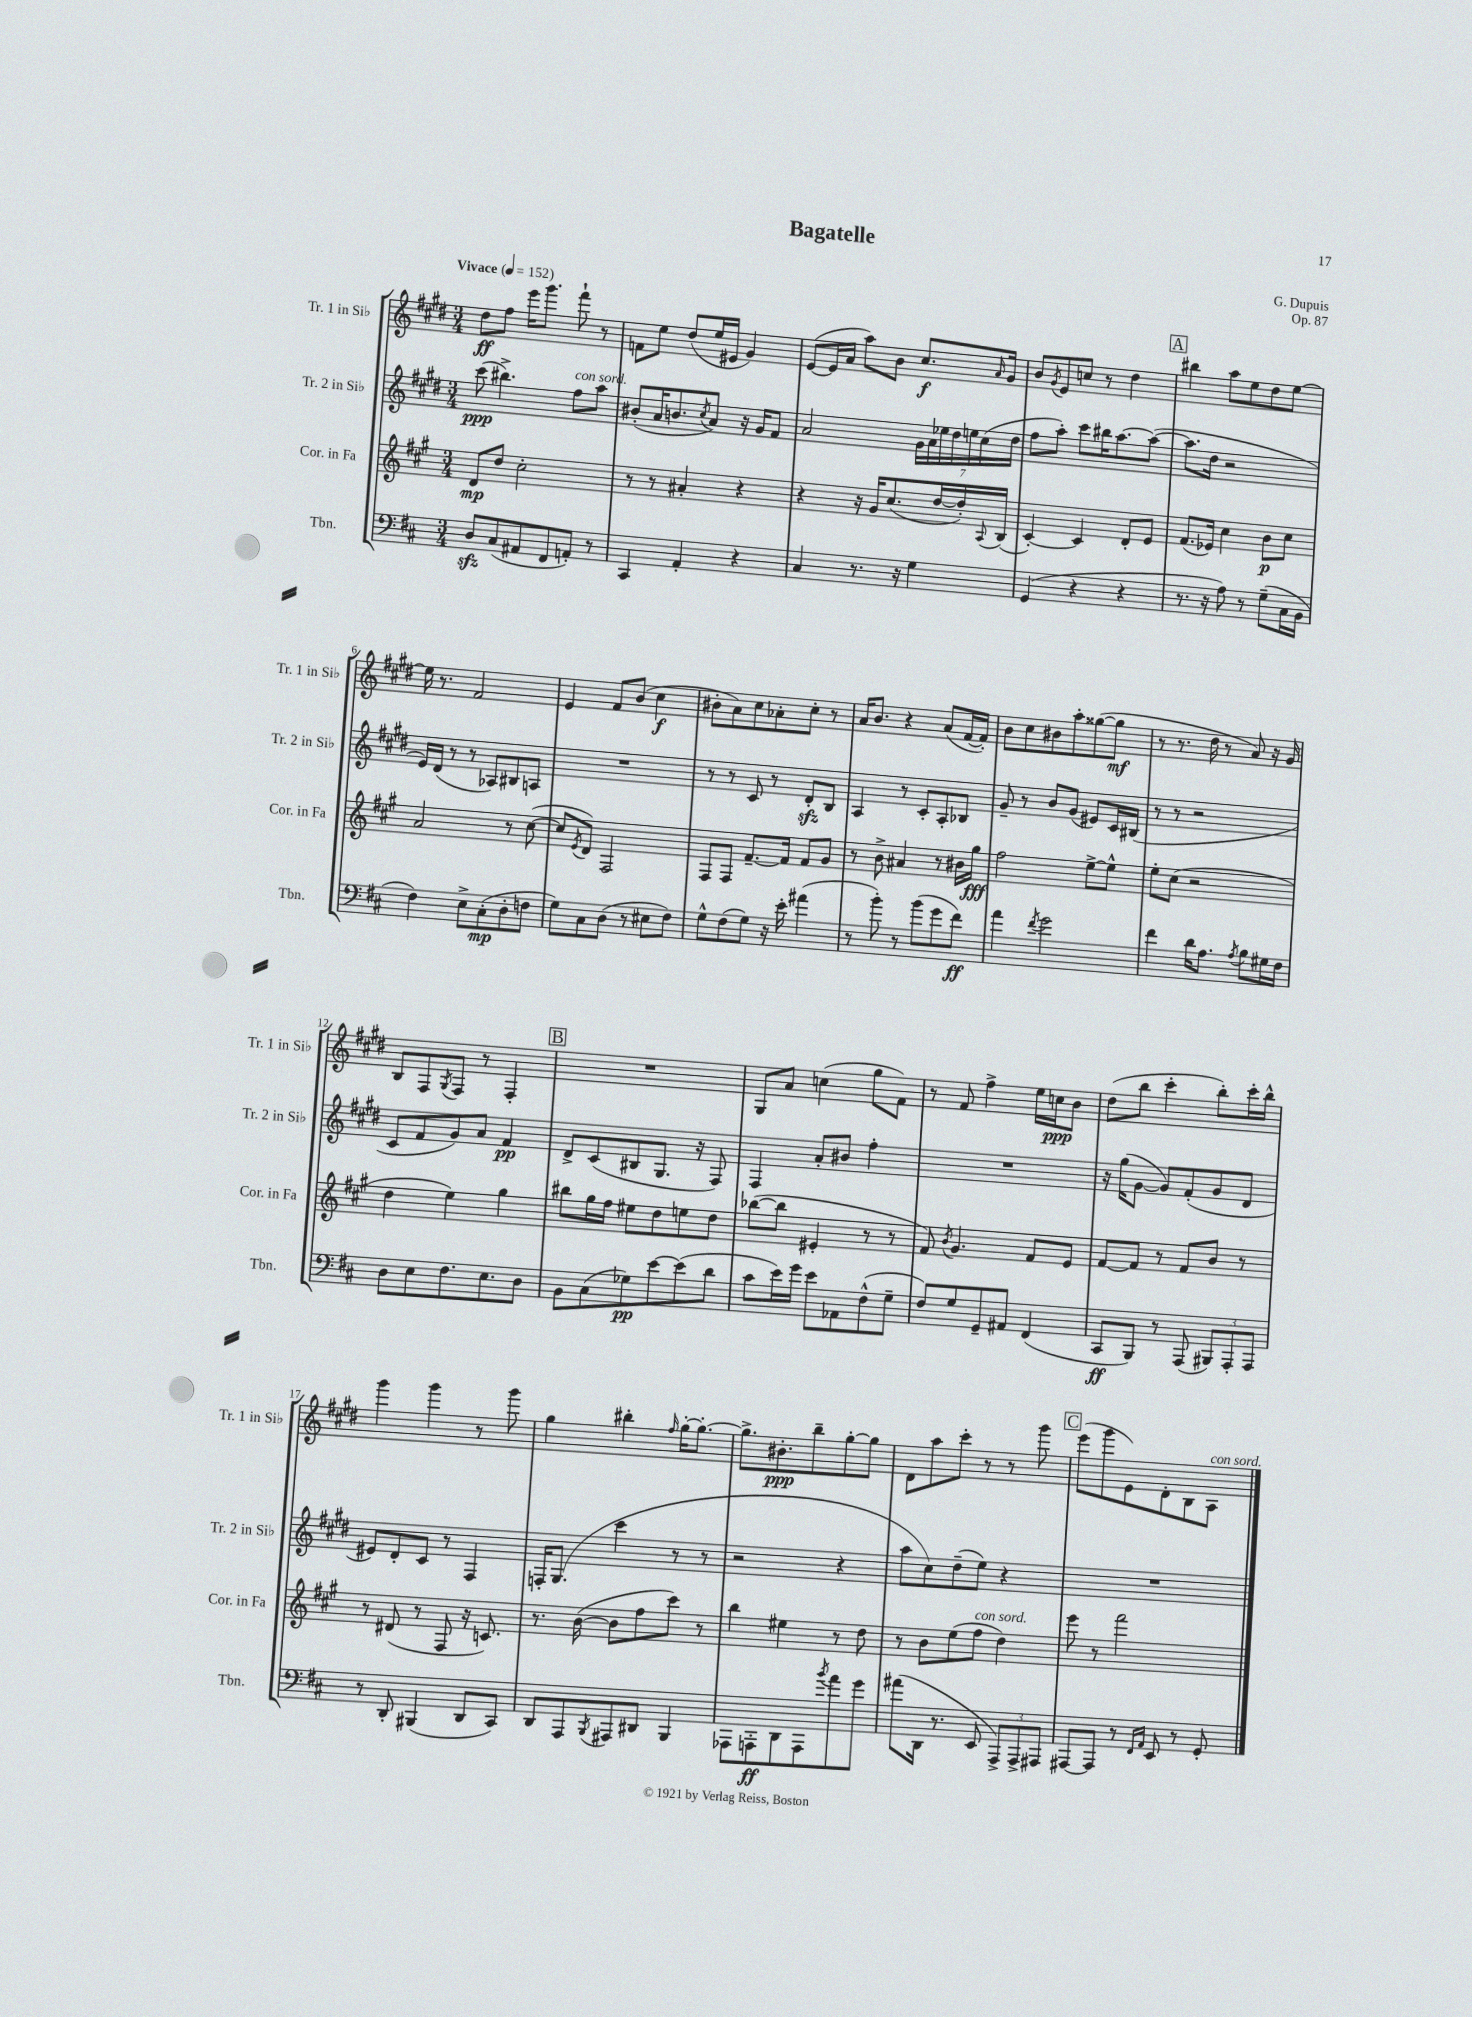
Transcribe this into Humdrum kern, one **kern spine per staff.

**kern	**dynam	**kern	**dynam	**kern	**dynam	**kern	**dynam
*part4	*part4	*part3	*part3	*part2	*part2	*part1	*part1
*staff4	*staff4	*staff3	*staff3	*staff2	*staff2	*staff1	*staff1
*I"Tbn.	*	*I"Cor. in Fa	*	*I"Tr. 2 in Si♭	*	*I"Tr. 1 in Si♭	*
*I'Tbn.	*	*I'Cor. in Fa	*	*I'Tr. 2 in Si♭	*	*I'Tr. 1 in Si♭	*
*clefF4	*	*clefG2	*	*clefG2	*	*clefG2	*
*k[f#c#]	*	*k[f#c#g#]	*	*k[f#c#g#d#]	*	*k[f#c#g#d#]	*
*M3/4	*	*M3/4	*	*M3/4	*	*M3/4	*
*MM152	*	*MM152	*	*MM152	*	*MM152	*
=1	=1	=1	=1	=1	=1	=1	=1
!	!	!	!	!	!	!LO:TX:a:B:t=Vivace	!
8Dzz/L	.	8d/L	mp	(8ccc#\	ppp	8dd#\L	ff
(8C#/	.	8dd/J	.	4.bb#X^\)	.	8ff#\J	.
8AA#X/	.	2cc#'\	.	.	.	16eee\KL	.
.	.	.	.	.	.	8.ggg#\J	.
8FF#/	.	.	.	.	.	.	.
!	!	!	!	!LO:TX:a:i:t=con sord.	!	!	!
8AAn'/J)	.	.	.	8ff#\L	.	8fff#`\	.
8r	.	.	.	8aa\J	.	8r	.
=2	=2	=2	=2	=2	=2	=2	=2
4CC#/	.	8r	.	(8b#X'/L	.	8fn\L	.
.	.	8r	.	16a/K	.	8ee\J	.
.	.	.	.	8.bn/	.	.	.
4AA'/	.	4a#X'/	.	.	.	(8dd#/L	.
.	.	.	.	8qcc#/	.	.	.
.	.	.	.	8a/J)	.	16ee/L	.
.	.	.	.	.	.	16e#X/JJ	.
4r	.	4r	.	16r	.	4g#/)	.
.	.	.	.	16g#/KL	.	.	.
.	.	.	.	8f#/J	.	.	.
=3	=3	=3	=3	=3	=3	=3	=3
4C#/	.	4r	.	2a/	.	([8e/L	.
.	.	.	.	.	.	16e/L]	.
.	.	.	.	.	.	16a/JJ	.
8.r	.	16r	.	.	.	8aa\L)	.
.	.	16g#/KL	.	.	.	.	.
.	.	(8.cc#/	.	.	.	8b\J	.
16r	.	.	.	.	.	.	.
4G\	.	.	.	28g#\LL	.	8.cc#/L	f
.	.	.	.	28a\	.	.	.
.	.	[16dd/L	.	.	.	.	.
.	.	.	.	28ee-X\	.	.	.
.	.	.	.	28dd#\	.	.	.
.	.	16dd'/])	.	.	.	.	.
.	.	.	.	28een\	.	.	.
.	.	.	.	(28cc#\	.	.	.
.	.	8qqA/	.	.	.	16qqa/	.
.	.	(16B/JJ	.	.	.	16g#/Jk	.
.	.	.	.	28dd#\JJ	.	.	.
=4	=4	=4	=4	=4	=4	=4	=4
(4GG/	.	[4c#'/)	.	8ff#\L	.	8b/L	.
.	.	.	.	.	.	8qg#/	.
.	.	.	.	8aa'\J)	.	8e/	.
4r	.	4c#/]	.	8ccc#\L	.	8ccn/J	.
.	.	.	.	16bb#X\K	.	8r	.
.	.	.	.	[8.aa\	.	.	.
4r	.	8d'/L	.	.	.	4dd#\	.
.	.	8e/J	.	(8aa\J_	.	.	.
!!LO:REH:place=s1:t=A
=5	=5	=5	=5	=5	=5	=5	=5
8.r	.	(8.f#/L	.	8.aa\L]	.	4bb#X\	.
16r	.	16e-X/Jk)	.	16dd#\Jk	.	.	.
8A\)	.	4cc#\	.	2r	.	8aa\L	.
8r	.	.	.	.	.	8ee\	.
(8G~\L	.	8b\L	p	.	.	8dd#\	.
16C#\L	.	8cc#\J	.	.	.	[8ee\J	.
16BB\JJ	.	.	.	.	.	.	.
!!LO:LB:g=z
=6	=6	=6	=6	=6	=6	=6	=6
4F#\)	.	2a/	.	16e/LL)	.	16ee\]	.
.	.	.	.	(16d#/JJ	.	8.r	.
.	.	.	.	8r	.	.	.
8E^\L	.	.	.	8r	.	2f#/	.
(8C#'\	mp	.	.	8A-X/L)	.	.	.
8D'\	.	8r	.	8B#X/	.	.	.
8Fn\J	.	([8cc#\	.	8An/J	.	.	.
=7	=7	=7	=7	=7	=7	=7	=7
8G\L)	.	8cc#/L]	.	2.r	.	4e/	.
.	.	8qe/	.	.	.	.	.
8C#\	.	8d/J)	.	.	.	.	.
(8D\J	.	2F#/	.	.	.	8f#/L	.
8r	.	.	.	.	.	(8b/J	.
8E#X\L	.	.	.	.	.	4cc#\	f
8F#\J)	.	.	.	.	.	.	.
=8	=8	=8	=8	=8	=8	=8	=8
8G^^\L	.	8F#/L	.	8r	.	8b#X'\L	.
(8F#\	.	8F#/J	.	8r	.	8a\)	.
8G\J)	.	[8.f#~/L	.	8c#/	.	8cc#\	.
16r	.	.	.	8r	.	8a-X'\	.
16e'\	.	16f#/Jk]	.	.	.	.	.
(4a#X\	.	8f#/L	.	8d#zz'/L	.	8cc#'\J	.
.	.	8g#/J	.	8B/J	.	8r	.
=9	=9	=9	=9	=9	=9	=9	=9
8r	.	8r	.	4A/	.	16a/KL	.
.	.	.	.	.	.	8.b/J	.
8b'\)	.	8b^\	.	.	.	.	.
8r	.	4a#X/	.	8r	.	4r	.
(8b\L	.	.	.	8c#'/L	.	.	.
8g\	.	8r	.	8A'/	.	(8a/L	.
8f#\J)	ff	16b#X\LL	.	8B-X/J	.	[16f#/L	.
.	.	16gg#\JJ	fff	.	.	16f#'/JJ])	.
=10	=10	=10	=10	=10	=10	=10	=10
4a\	.	2ff#\	.	8g#~/	.	8b\L	.
.	.	.	.	8r	.	8cc#\	.
8qf#/	.	.	.	.	.	.	.
2g\	.	.	.	8b/L	.	8b#X\	.
.	.	.	.	(8g#/J	.	8aa'\	.
.	.	[8ee^\L	.	8e#X/L)	.	([8gg##X\	.
.	.	8ee^^\J]	.	16c#/L	.	8gg##\J]	mf
.	.	.	.	(16B#X/JJ	.	.	.
=11	=11	=11	=11	=11	=11	=11	=11
4f#\	.	8ee'\L	.	8r	.	8r	.
.	.	(8cc#\J	.	8r	.	8.r	.
16d\KL	.	2r	.	2r	.	.	.
8.A\J	.	.	.	.	.	16dd#\	.
.	.	.	.	.	.	8r	.
8qA/	.	.	.	.	.	.	.
8B\L	.	.	.	.	.	8a/)	.
16G#X\L	.	.	.	.	.	16r	.
16F#\JJ	.	.	.	.	.	16g#/	.
!!LO:LB:g=z
=12	=12	=12	=12	=12	=12	=12	=12
8D\L	.	4dd\	.	8c#/L	.	8B/L	.
8E\	.	.	.	8f#/	.	8F#/	.
.	.	.	.	.	.	8qG#/	.
8.F#\	.	4ee\)	.	8g#/)	.	8F#/J	.
.	.	.	.	8a/J	.	8r	.
8.E\	.	.	.	.	.	.	.
.	.	4gg#\	.	4f#/	pp	4F#'/	.
8D\J	.	.	.	.	.	.	.
!!LO:REH:place=s1:t=B
=13	=13	=13	=13	=13	=13	=13	=13
8BB\L	.	8bb#X\L	.	8d#^/L	.	2.r	.
(8C#\	.	16gg#\L	.	(8c#/	.	.	.
.	.	16ff#\JJ	.	.	.	.	.
8G-X\)	pp	8ee#X\L	.	8B#X/	.	.	.
[8e\	.	8dd\	.	8.G#/J	.	.	.
(8e\]	.	8een\	.	.	.	.	.
.	.	.	.	16r	.	.	.
8d\J	.	8dd\J	.	8F#/)	.	.	.
=14	=14	=14	=14	=14	=14	=14	=14
8c#\L	.	([8bb-X\L	.	4F#/	.	8G#/L	.
16e\L)	.	8bb-\J]	.	.	.	8a/J	.
16g\JJ	.	.	.	.	.	.	.
8e\L	.	4e#X'/	.	8a'/L	.	(4ccn\	.
8AA-X\	.	.	.	8b#X/J	.	.	.
(8F#^^\	.	8r	.	4ff#'\	.	8gg#\L	.
8G~\J	.	8r	.	.	.	8f#\J)	.
=15	=15	=15	=15	=15	=15	=15	=15
8F#/L)	.	8f#/)	.	2.r	.	8r	.
.	.	8qb/	.	.	.	.	.
8G/	.	4.g#/	.	.	.	8f#/	.
8GG~/	.	.	.	.	.	4ff#^\	.
8AA#X/J	.	.	.	.	.	.	.
(4FF#/	.	8f#/L	.	.	.	16ee\LL	.
.	.	.	.	.	.	16ccn\J	ppp
.	.	8e/J	.	.	.	8b\J	.
=16	=16	=16	=16	=16	=16	=16	=16
8CC#/L	ff	[8f#/L	.	16r	.	(8dd#\L	.
.	.	.	.	(16gg#\KL	.	.	.
8BBB/J)	.	8f#/J]	.	[8g#\J	.	8bb\J	.
8r	.	8r	.	8g#/L])	.	4ccc#'\	.
(8AAA/	.	8f#/L	.	(8f#'/	.	.	.
12BBB#X/L)	.	8b/J	.	8g#/	.	8bb'\L)	.
12AAA'/	.	.	.	.	.	.	.
.	.	8r	.	8d#/J	.	16ccc#'\L	.
12AAA/J	.	.	.	.	.	.	.
.	.	.	.	.	.	16bb^^\JJ	.
!!LO:LB:g=z
=17	=17	=17	=17	=17	=17	=17	=17
8r	.	8r	.	8e#X/L)	.	4ggg#\	.
8DD'/	.	(8d#X/	.	8d#'/	.	.	.
(4BBB#X/	.	8r	.	8c#/J	.	4ggg#\	.
.	.	8F#/	.	8r	.	.	.
8DD/L	.	16r	.	4F#/	.	8r	.
.	.	8.cn/)	.	.	.	.	.
8CC#/J)	.	.	.	.	.	8ggg#\	.
=18	=18	=18	=18	=18	=18	=18	=18
8DD/L	.	8.r	.	16Fn'/KL	.	4gg#\	.
.	.	.	.	(8.G#/J	.	.	.
8AAA/	.	.	.	.	.	.	.
.	.	([16b\	.	.	.	.	.
8qBBB/	.	.	.	.	.	.	.
8AAA#X/	.	8b\L]	.	4ccc#\	.	4bb#X'\	.
8DD#X/J	.	8ff#\	.	.	.	.	.
.	.	.	.	.	.	16qqff#/	.
4BBB/	.	8ccc#\J)	.	8r	.	[16gg#'\KL	.
.	.	.	.	.	.	8.gg#'\J_	.
.	.	8r	.	8r	.	.	.
=19	=19	=19	=19	=19	=19	=19	=19
8AAA-X\L	.	4bb\	.	2r	.	8.gg#^\L]	.
8AAAn'\	ff	.	.	.	.	.	.
.	.	.	.	.	.	8.b#X'\	ppp
8DD\	.	4ee#X\	.	.	.	.	.
8AAA\	.	.	.	.	.	8bb~\	.
8qb/	.	.	.	.	.	.	.
8a\	.	8r	.	4r	.	[8gg#'\	.
8g\J	.	8dd\	.	.	.	8gg#\J]	.
=20	=20	=20	=20	=20	=20	=20	=20
(8a#X\L	.	8r	.	8aa\L	.	8d#\L	.
16DD\Jk	.	8b\L	.	8cc#\)	.	8aa\	.
8.r	.	.	.	.	.	.	.
.	.	(8ee\	.	(8dd#~\	.	8ccc#'\J	.
!	!	!LO:TX:a:i:t=con sord.	!	!	!	!	!
8EE/	.	8ff#\J	.	8ee\J)	.	8r	.
12AAA^/L)	.	4dd\)	.	4r	.	8r	.
12AAA^/	.	.	.	.	.	.	.
.	.	.	.	.	.	8ggg#\	.
12AAA#X/J	.	.	.	.	.	.	.
!!LO:REH:place=s1:t=C
=21	=21	=21	=21	=21	=21	=21	=21
[8AAA#X/L	.	8eee\	.	2.r	.	(8eee\L	.
8AAA#/J]	.	8r	.	.	.	8ggg#\	.
8r	.	2fff#\	.	.	.	8e\)	.
16qqFF#/LL	.	.	.	.	.	.	.
16qqAA/JJ	.	.	.	.	.	.	.
8EE/	.	.	.	.	.	8d#'\	.
8r	.	.	.	.	.	8B\	.
!	!	!	!	!	!	!LO:TX:a:i:t=con sord.	!
8GG'/	.	.	.	.	.	8A\J	.
==	==	==	==	==	==	==	==
*-	*-	*-	*-	*-	*-	*-	*-
